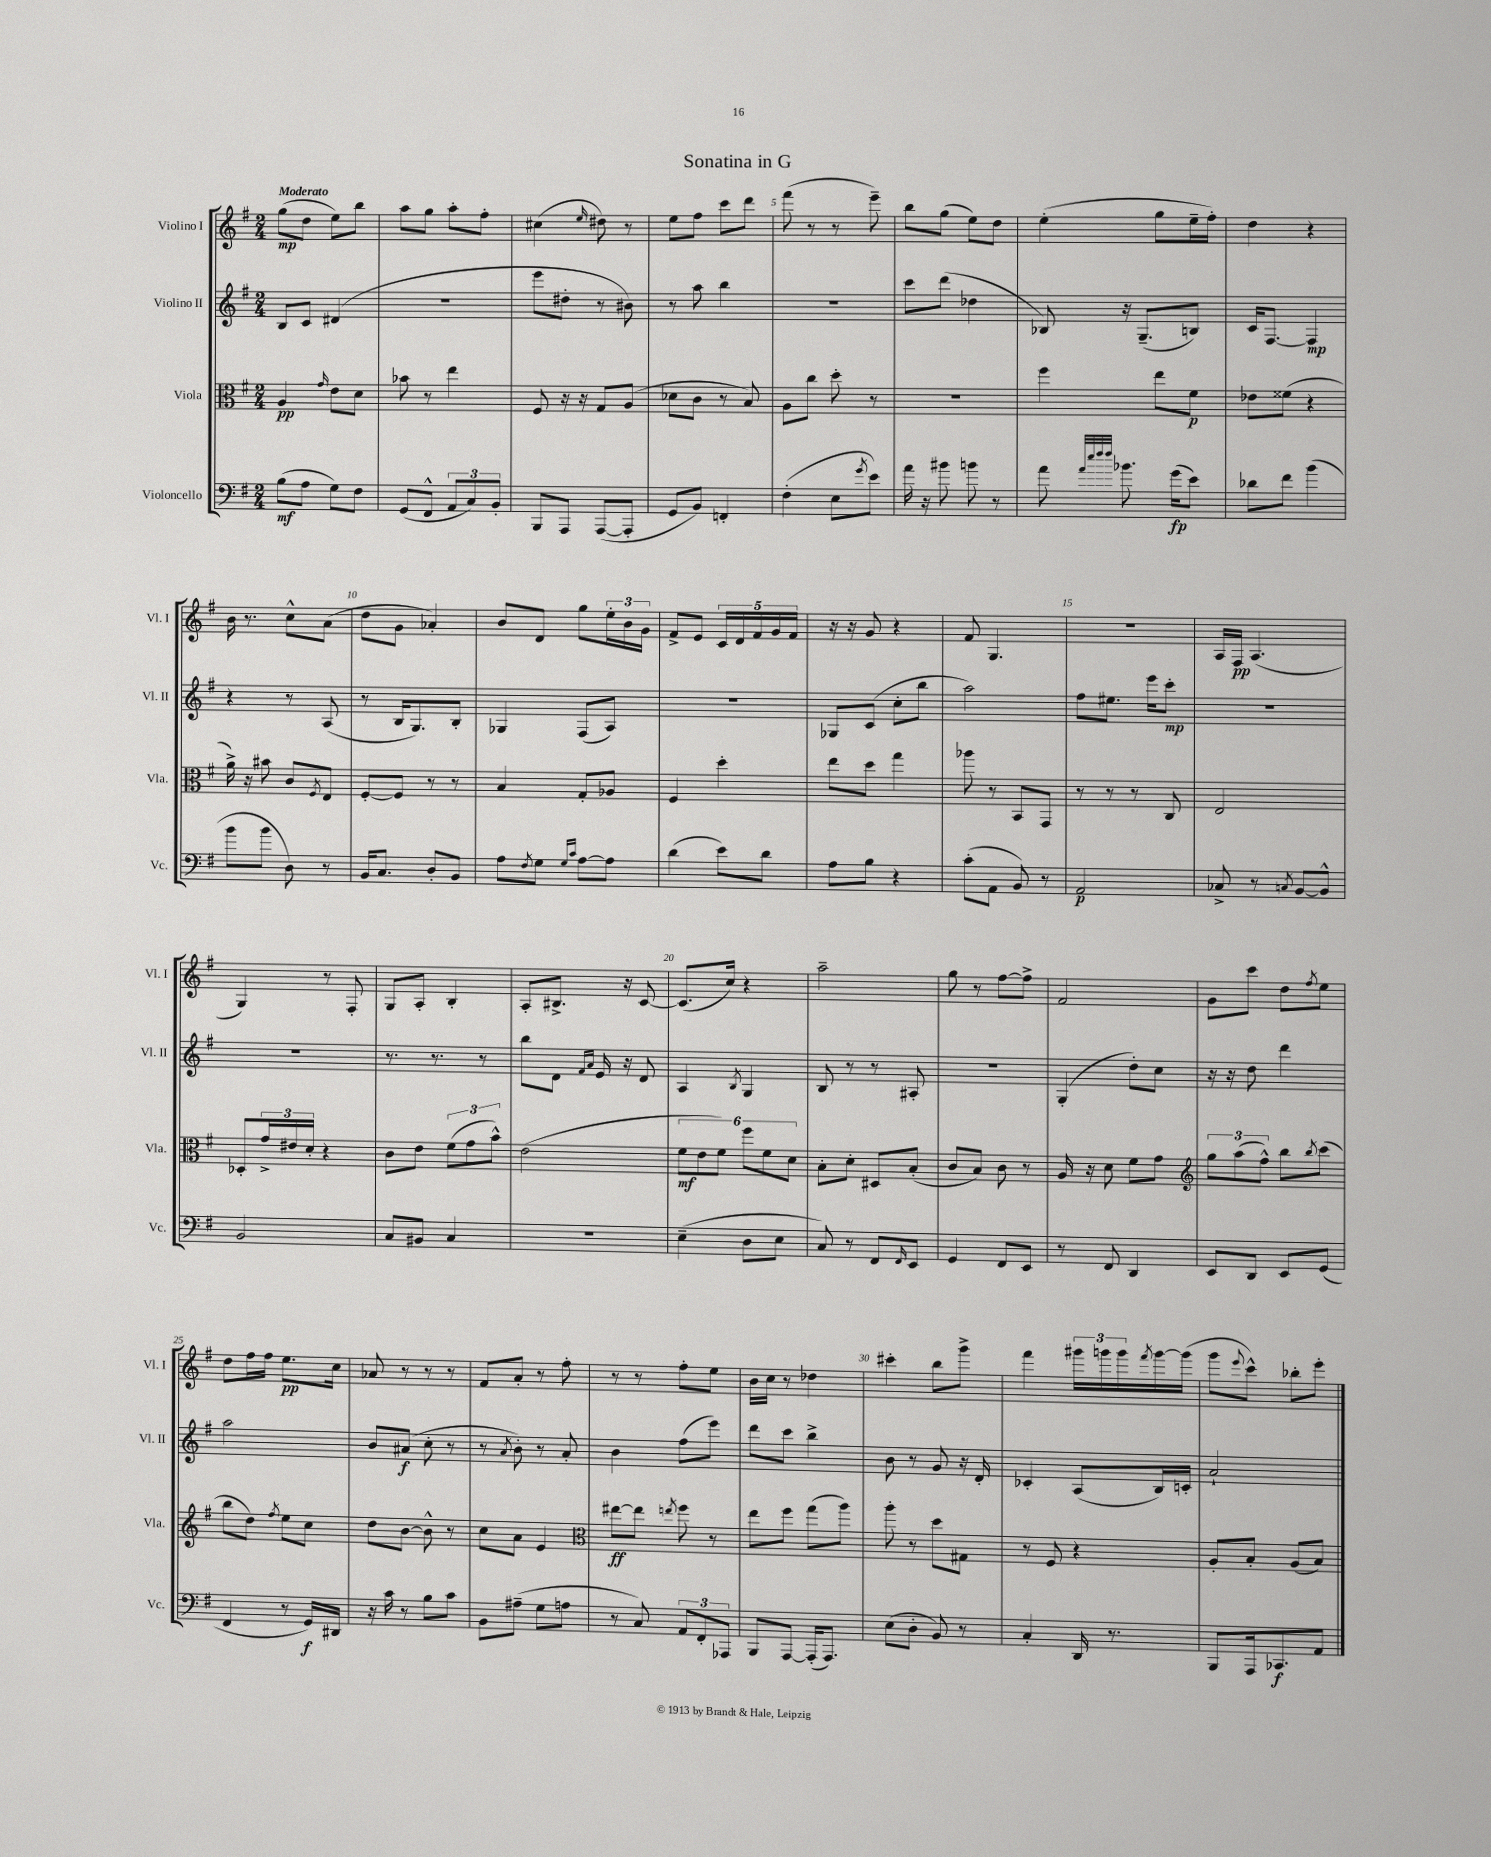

**kern	**dynam	**kern	**dynam	**kern	**dynam	**kern	**dynam
*part4	*part4	*part3	*part3	*part2	*part2	*part1	*part1
*staff4	*staff4	*staff3	*staff3	*staff2	*staff2	*staff1	*staff1
*I"Violoncello	*	*I"Viola	*	*I"Violino II	*	*I"Violino I	*
*I'Vc.	*	*I'Vla.	*	*I'Vl. II	*	*I'Vl. I	*
*clefF4	*	*clefC3	*	*clefG2	*	*clefG2	*
*k[f#]	*	*k[f#]	*	*k[f#]	*	*k[f#]	*
*M2/4	*	*M2/4	*	*M2/4	*	*M2/4	*
=1	=1	=1	=1	=1	=1	=1	=1
!	!	!	!	!	!	!LO:TX:a:B:t=Moderato	!
(8B\L	mf	4A/	pp	8B/L	.	(8gg\L	mp
8A\J	.	.	.	8c/J	.	8dd\J	.
.	.	16qqg/	.	.	.	.	.
8G\L)	.	8e\L	.	(4d#X/	.	8ee\L)	.
8F#\J	.	8d\J	.	.	.	8bb\J	.
=2	=2	=2	=2	=2	=2	=2	=2
(8GG/L	.	8b-X\	.	2r	.	8aa\L	.
8FF#^^/J	.	8r	.	.	.	8gg\J	.
12AA/L	.	4ee\	.	.	.	8aa'\L	.
12C/)	.	.	.	.	.	.	.
.	.	.	.	.	.	8ff#'\J	.
12BB'/J	.	.	.	.	.	.	.
=3	=3	=3	=3	=3	=3	=3	=3
8BBB/L	.	8F#/	.	8eee\L	.	(4cc#X\	.
8AAA/J	.	16r	.	8dd#X'\J	.	.	.
.	.	16r	.	.	.	.	.
.	.	.	.	.	.	16qqee/	.
([8AAA/L	.	8G/L	.	8r	.	8dd#X\)	.
8AAA'/J]	.	(8A/J	.	8b#X\)	.	8r	.
=4	=4	=4	=4	=4	=4	=4	=4
8GG/L	.	8d-X\L	.	8r	.	8ee\L	.
8BB/J)	.	8c\J	.	8aa\	.	8ff#\J	.
4FFn'/	.	8r	.	4bb\	.	8ccc\L	.
.	.	8B/)	.	.	.	8ddd\J	.
=5	=5	=5	=5	=5	=5	=5	=5
(4F#'\	.	8A\L	.	2r	.	(8fff#\	.
.	.	8cc\J	.	.	.	8r	.
8E\L	.	8dd'\	.	.	.	8r	.
8qg/	.	.	.	.	.	.	.
8e\J)	.	8r	.	.	.	8eee~\)	.
=6	=6	=6	=6	=6	=6	=6	=6
16a\	.	2r	.	8ccc\L	.	8bb\L	.
16r	.	.	.	.	.	.	.
8b#X\	.	.	.	(8ddd\J	.	(8gg\J	.
8bn\	.	.	.	4dd-X\	.	8ee\L)	.
8r	.	.	.	.	.	8dd\J	.
=7	=7	=7	=7	=7	=7	=7	=7
8a\	.	4ff#\	.	8B-X/)	.	(4ee'\	.
32qqa/LLL	.	.	.	.	.	.	.
32qqee/	.	.	.	.	.	.	.
32qqff#/	.	.	.	.	.	.	.
32qqff#/JJJ	.	.	.	.	.	.	.
8.b-X\	.	.	.	16r	.	.	.
.	.	.	.	(8.G~/L	.	.	.
.	.	8ee\L	.	.	.	8gg\L	.
(16g\KL	fp	.	.	.	.	.	.
8e\J)	.	8f#\J	p	8Bn/J)	.	16ee~\L	.
.	.	.	.	.	.	16ff#'\JJ)	.
=8	=8	=8	=8	=8	=8	=8	=8
8d-X\L	.	8e-X\L	.	16c/KL	.	4dd\	.
.	.	.	.	[8.F#/J	.	.	.
8f#\J	.	(8f##X\J	.	.	.	.	.
(4b\	.	4r	.	4F#/]	mp	4r	.
!!LO:LB:g=z
=9	=9	=9	=9	=9	=9	=9	=9
8b\L	.	16a^\)	.	4r	.	16b\	.
.	.	16r	.	.	.	8.r	.
8b\J	.	8b#X\	.	.	.	.	.
8D\)	.	8c/L	.	8r	.	8cc^^\L	.
.	.	8qF#/	.	.	.	.	.
8r	.	8E/J	.	(8A/	.	(8a\J	.
=10	=10	=10	=10	=10	=10	=10	=10
16BB/KL	.	[8F#'/L	.	8r	.	8dd\L	.
8.C/J	.	.	.	.	.	.	.
.	.	8F#/J]	.	16B/KL	.	8g\J	.
.	.	.	.	8.G/)	.	.	.
8D'/L	.	8r	.	.	.	4a-X'/)	.
8BB/J	.	8r	.	8B'/J	.	.	.
=11	=11	=11	=11	=11	=11	=11	=11
8A\L	.	4B/	.	4G-X/	.	8b/L	.
8qF#/	.	.	.	.	.	.	.
8G\J	.	.	.	.	.	8d/J	.
16qqG/LL	.	.	.	.	.	.	.
16qqc/JJ	.	.	.	.	.	.	.
[8A\L	.	8G'/L	.	(8F#/L	.	8gg\L	.
8A\J]	.	8A-X/J	.	8A/J)	.	24ee'\L	.
.	.	.	.	.	.	24b\	.
.	.	.	.	.	.	24g\JJ	.
=12	=12	=12	=12	=12	=12	=12	=12
(4d\	.	4F#/	.	2r	.	8f#^/L	.
.	.	.	.	.	.	8e/J	.
8e\L)	.	4dd'\	.	.	.	20c/LL	.
.	.	.	.	.	.	20d/	.
.	.	.	.	.	.	20f#/	.
8d\J	.	.	.	.	.	.	.
.	.	.	.	.	.	20g/	.
.	.	.	.	.	.	20f#/JJ	.
=13	=13	=13	=13	=13	=13	=13	=13
8A\L	.	8ee\L	.	8G-X/L	.	16r	.
.	.	.	.	.	.	16r	.
8B\J	.	8dd\J	.	(8c/J	.	8g/	.
4r	.	4gg\	.	8cc'\L	.	4r	.
.	.	.	.	8bb\J	.	.	.
=14	=14	=14	=14	=14	=14	=14	=14
(8c'\L	.	8aa-X\	.	2aa\)	.	8f#/	.
8AA\J	.	8r	.	.	.	4.G/	.
8BB/)	.	8BB/L	.	.	.	.	.
8r	.	8GG/J	.	.	.	.	.
=15	=15	=15	=15	=15	=15	=15	=15
2AA/	p	8r	.	8ff#\L	.	2r	.
.	.	8r	.	8.ee#X\J	.	.	.
.	.	8r	.	.	.	.	.
.	.	.	.	16eee\KL	.	.	.
.	.	8C/	.	8ccc'\J	mp	.	.
=16	=16	=16	=16	=16	=16	=16	=16
8C-X^/	.	2E/	.	2r	.	16A/LL	.
.	.	.	.	.	.	16F#/JJ	pp
8r	.	.	.	.	.	(4.A/	.
8qCn/	.	.	.	.	.	.	.
[8BB/L	.	.	.	.	.	.	.
8BB^^/J]	.	.	.	.	.	.	.
!!LO:LB:g=z
=17	=17	=17	=17	=17	=17	=17	=17
2BB/	.	8D-X'/L	.	2r	.	4G/)	.
.	.	24g^/L	.	.	.	.	.
.	.	24e#X/	.	.	.	.	.
.	.	24d'/JJ	.	.	.	.	.
.	.	4r	.	.	.	8r	.
.	.	.	.	.	.	8F#'/	.
=18	=18	=18	=18	=18	=18	=18	=18
8C/L	.	8c\L	.	8.r	.	8G/L	.
8BB#X/J	.	8e\J	.	.	.	8A'/J	.
.	.	.	.	8.r	.	.	.
4C/	.	(12f#\L	.	.	.	4B'/	.
.	.	12g\	.	.	.	.	.
.	.	.	.	8r	.	.	.
.	.	12b^^\J)	.	.	.	.	.
=19	=19	=19	=19	=19	=19	=19	=19
2r	.	(2e\	.	8bb\L	.	8A'/L	.
.	.	.	.	8d\J	.	8.B#X^/J	.
.	.	.	.	16qqf#/LL	.	.	.
.	.	.	.	16qqa/JJ	.	.	.
.	.	.	.	16e/	.	.	.
.	.	.	.	16r	.	16r	.
.	.	.	.	8d/	.	[8c/	.
=20	=20	=20	=20	=20	=20	=20	=20
(4E~\	.	12f#\L	mf	4A/	.	(8.c/L]	.
.	.	12e\	.	.	.	.	.
.	.	12f#\J)	.	.	.	.	.
.	.	.	.	.	.	16cc/Jk)	.
.	.	.	.	8qB/	.	.	.
8D\L	.	12ff#\L	.	4G/	.	4r	.
.	.	12f#\	.	.	.	.	.
8E\J	.	.	.	.	.	.	.
.	.	12d\J	.	.	.	.	.
=21	=21	=21	=21	=21	=21	=21	=21
8C/)	.	8B'\L	.	8B/	.	2aa~\	.
8r	.	8d'\J	.	8r	.	.	.
8FF#/L	.	8D#X/L	.	8r	.	.	.
16qqFF#/	.	.	.	.	.	.	.
8EE/J	.	(8B'/J	.	8A#X'/	.	.	.
=22	=22	=22	=22	=22	=22	=22	=22
4GG/	.	8c/L	.	2r	.	8gg\	.
.	.	8B/J)	.	.	.	8r	.
8FF#/L	.	8c\	.	.	.	[8ff#\L	.
8EE/J	.	8r	.	.	.	8ff#^\J]	.
=23	=23	=23	=23	=23	=23	=23	=23
8r	.	16A/	.	(4G'/	.	2f#/	.
.	.	16r	.	.	.	.	.
8FF#/	.	8d\	.	.	.	.	.
4DD/	.	8f#\L	.	8dd'\L)	.	.	.
.	.	8g\J	.	8cc\J	.	.	.
=24	=24	=24	=24	=24	=24	=24	=24
*	*	*clefG2	*	*	*	*	*
8EE/L	.	12gg\L	.	16r	.	8g\L	.
.	.	.	.	16r	.	.	.
.	.	(12aa\	.	.	.	.	.
8DD/J	.	.	.	8dd\	.	8ccc\J	.
.	.	12ff#^^\J)	.	.	.	.	.
8EE/L	.	8bb\L	.	4ddd\	.	8dd\L	.
.	.	8qbb/	.	.	.	8qff#/	.
(8GG/J	.	(8ccc\J	.	.	.	8ee\J	.
!!LO:LB:g=z
=25	=25	=25	=25	=25	=25	=25	=25
4FF#/	.	8bb\L	.	2aa\	.	8dd\L	.
.	.	8dd\J)	.	.	.	16ff#\L	.
.	.	.	.	.	.	16ff#\JJ	.
.	.	8qff#/	.	.	.	.	.
8r	.	8ee\L	.	.	.	8.ee\L	pp
16GG/LL)	f	8cc\J	.	.	.	.	.
16DD#X/JJ	.	.	.	.	.	16cc\Jk	.
=26	=26	=26	=26	=26	=26	=26	=26
16r	.	8dd\L	.	8b/L	.	8a-X/	.
16c\	.	.	.	.	.	.	.
8r	.	[8b\J	.	(8a#X/J	f	8r	.
8B\L	.	8b^^\]	.	8cc'\	.	8r	.
8c\J	.	8r	.	8r	.	8r	.
=27	=27	=27	=27	=27	=27	=27	=27
8BB\L	.	8cc\L	.	8r	.	8f#/L	.
.	.	.	.	8qa/	.	.	.
(8A#X~\J	.	8a\J	.	8b'\)	.	8a'/J	.
8G\L	.	4e/	.	8r	.	8r	.
8An\J	.	.	.	8a'/	.	8ff#'\	.
=28	=28	=28	=28	=28	=28	=28	=28
*	*	*clefC3	*	*	*	*	*
8r	.	[8ee#X\L	ff	4b\	.	8r	.
8C/)	.	8ee#\J]	.	.	.	8r	.
.	.	8qeen/	.	.	.	.	.
12AA/L	.	8ff#\	.	(8ff#\L	.	8ff#'\L	.
12FF#'/	.	.	.	.	.	.	.
.	.	8r	.	8eee\J)	.	8ee\J	.
12AAA-X/J	.	.	.	.	.	.	.
=29	=29	=29	=29	=29	=29	=29	=29
8BBB/L	.	8ee\L	.	8ddd\L	.	16b\LL	.
.	.	.	.	.	.	16cc\JJ	.
[8AAA/J	.	8ff#\J	.	8ccc\J	.	8r	.
(16AAA'/KL]	.	(8gg\L	.	4bb^\	.	4dd-X\	.
8.AAA/J)	.	.	.	.	.	.	.
.	.	8aa\J)	.	.	.	.	.
=30	=30	=30	=30	=30	=30	=30	=30
(8E\L	.	8aa'\	.	8b\	.	4ccc#X'\	.
8D'\J	.	8r	.	8r	.	.	.
8BB/)	.	8dd\L	.	8g/	.	8bb\L	.
8r	.	8G#X\J	.	16r	.	8ggg^\J	.
.	.	.	.	16d'/	.	.	.
=31	=31	=31	=31	=31	=31	=31	=31
4C'/	.	8r	.	4c-X'/	.	4fff#\	.
.	.	8F#/	.	.	.	.	.
16DD/	.	4r	.	(8A/L	.	24ggg#X\LL	.
.	.	.	.	.	.	24gggn\	.
8.r	.	.	.	.	.	.	.
.	.	.	.	.	.	24ggg\	.
.	.	.	.	.	.	8qfff#/	.
.	.	.	.	16B/L)	.	[16ggg\	.
.	.	.	.	16cn'/JJ	.	(16ggg\JJ]	.
=32	=32	=32	=32	=32	=32	=32	=32
8BBB/L	.	8A'/L	.	2a`/	.	8ggg\L	.
.	.	.	.	.	.	8qqeee/	.
16AAA/k	.	8B'/J	.	.	.	8ccc^^\J)	.
8.CC-X/	f	.	.	.	.	.	.
.	.	(8A/L	.	.	.	8bb-X'\L	.
8AA/J	.	8B/J)	.	.	.	8eee'\J	.
==	==	==	==	==	==	==	==
*-	*-	*-	*-	*-	*-	*-	*-
